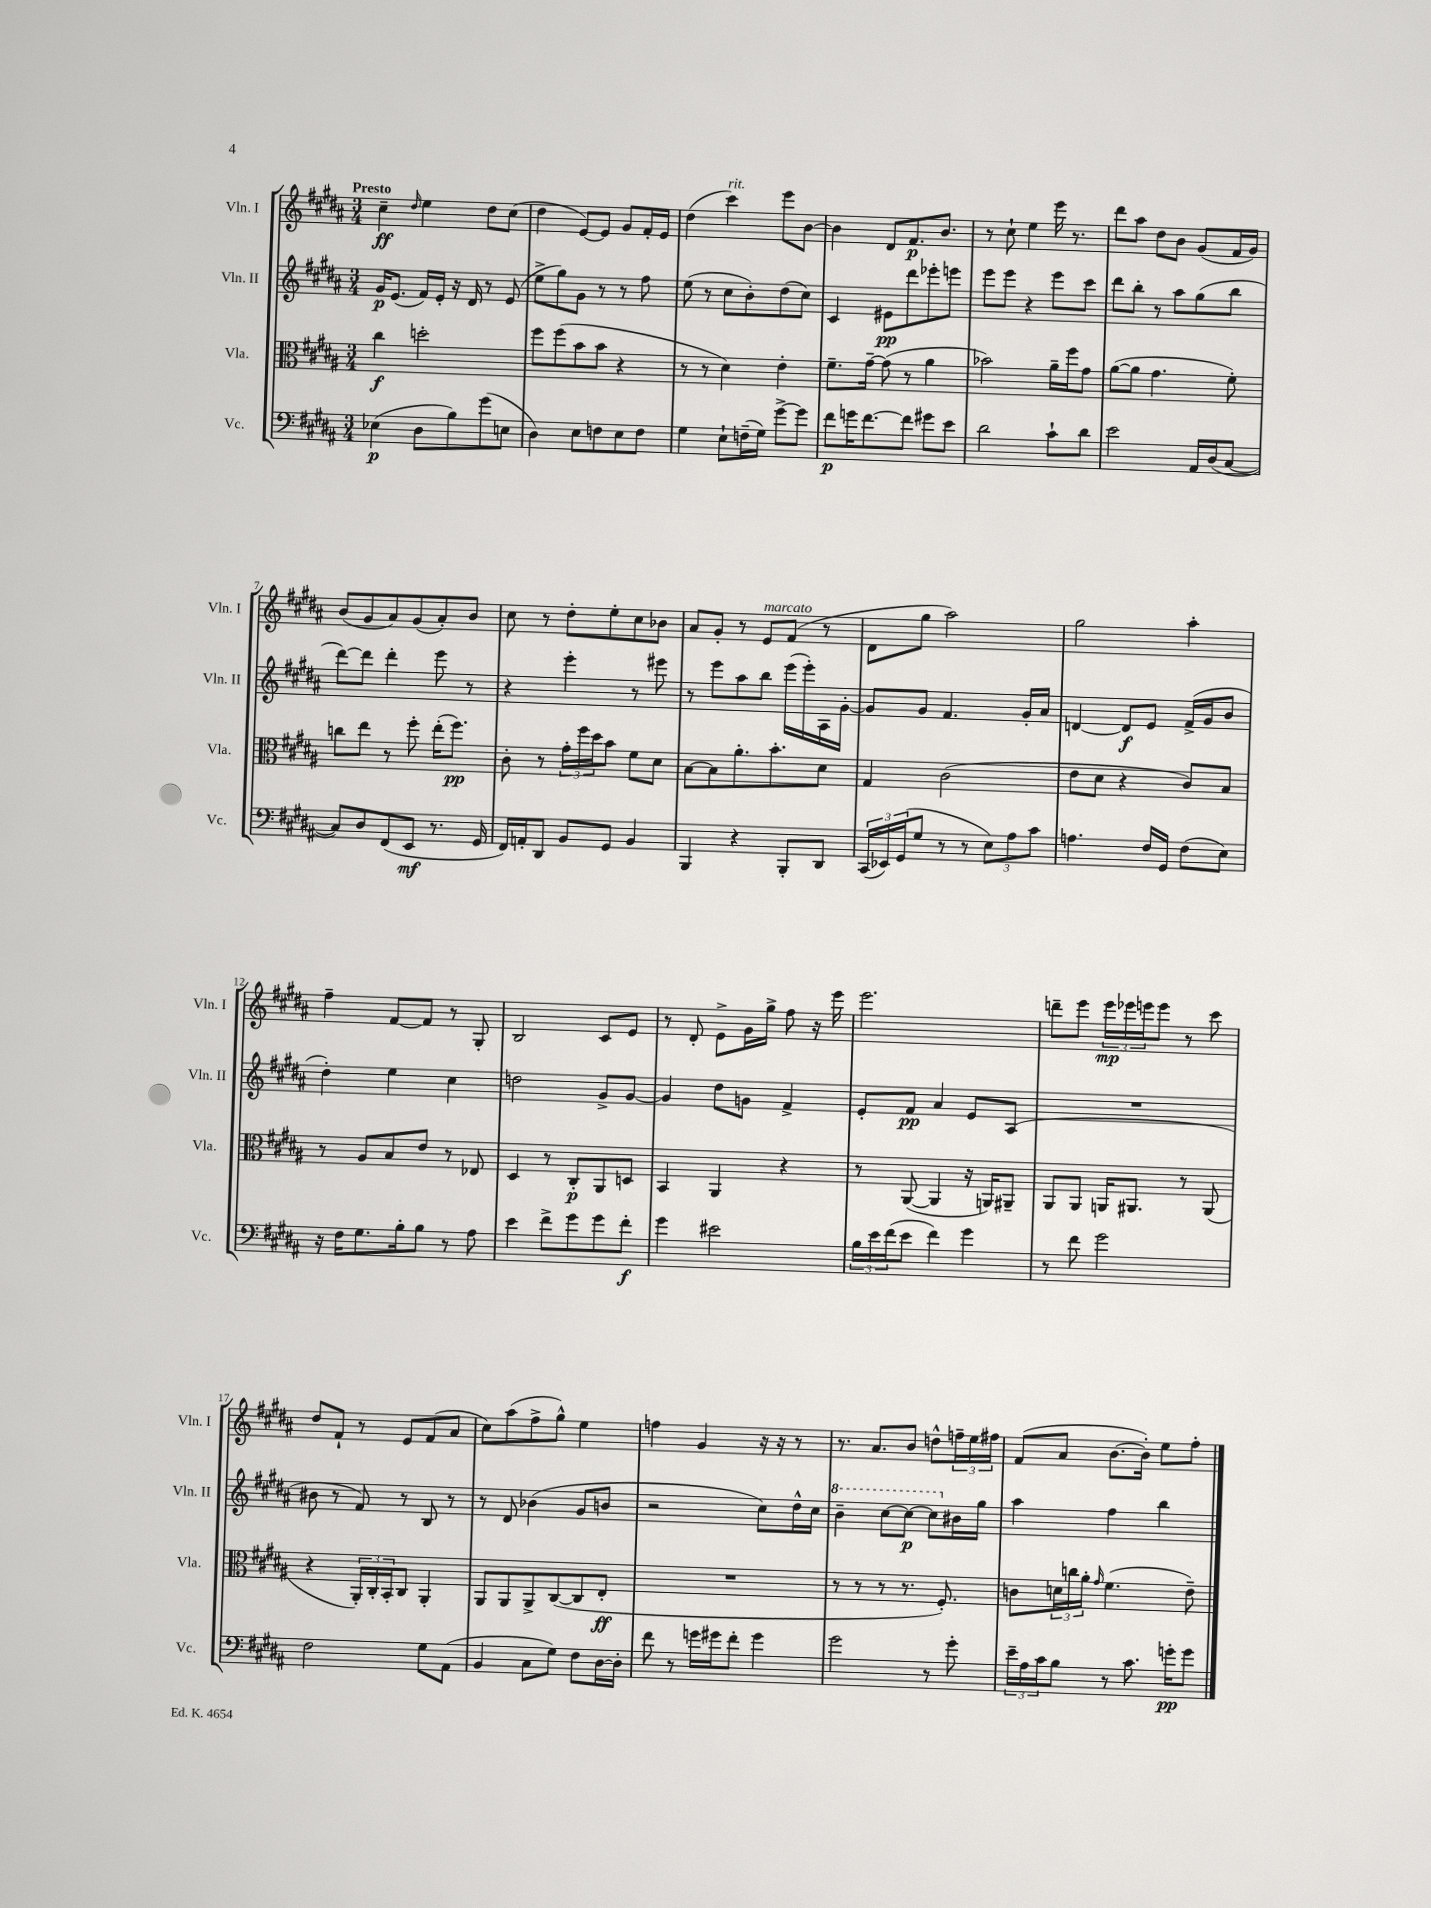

**kern	**dynam	**kern	**dynam	**kern	**dynam	**kern	**dynam
*part4	*part4	*part3	*part3	*part2	*part2	*part1	*part1
*staff4	*staff4	*staff3	*staff3	*staff2	*staff2	*staff1	*staff1
*I"Vc.	*	*I"Vla.	*	*I"Vln. II	*	*I"Vln. I	*
*I'Vc.	*	*I'Vla.	*	*I'Vln. II	*	*I'Vln. I	*
*clefF4	*	*clefC3	*	*clefG2	*	*clefG2	*
*k[f#c#g#d#a#]	*	*k[f#c#g#d#a#]	*	*k[f#c#g#d#a#]	*	*k[f#c#g#d#a#]	*
*M3/4	*	*M3/4	*	*M3/4	*	*M3/4	*
=1	=1	=1	=1	=1	=1	=1	=1
!	!	!	!	!	!	!LO:TX:a:B:t=Presto	!
(4E-X\	p	4cc#\	f	16g#/KL	p	4cc#~\	ff
.	.	.	.	(8.e/J	.	.	.
.	.	.	.	.	.	16qqdd#/	.
8D#\L	.	2ddn'\	.	16f#/LL)	.	4ee\	.
.	.	.	.	16e'/JJ	.	.	.
8B\)	.	.	.	16r	.	.	.
.	.	.	.	16d#/	.	.	.
(8g#\	.	.	.	8r	.	8dd#\L	.
8En\J	.	.	.	(8e/	.	(8cc#\J	.
=2	=2	=2	=2	=2	=2	=2	=2
4D#\)	.	8ff#\L	.	8ee^\L	.	4dd#\	.
.	.	(8ff#\	.	8gg#\)	.	.	.
8E\L	.	8b\	.	8g#\J	.	[8e/L)	.
8Fn\	.	8b\J	.	8r	.	8e/J]	.
8E\	.	4r	.	8r	.	8g#/L	.
8F\J	.	.	.	8ff#\	.	16f#'/L	.
.	.	.	.	.	.	16e/JJ	.
=3	=3	=3	=3	=3	=3	=3	=3
4G#\	.	8r	.	(8ee\	.	(4dd#\	.
.	.	8r	.	8r	.	.	.
!	!	!	!	!	!	!LO:TX:a:i:t=rit.	!
8E`\L	.	4d#\)	.	8cc#\L	.	4ccc#\)	.
(16Fn~\L	.	.	.	8b'\)	.	.	.
16G#\JJ)	.	.	.	.	.	.	.
[8g#^\L	.	4e'\	.	(8dd#\	.	8eee\L	.
8g#\J]	.	.	.	8cc#\J)	.	[8b\J	.
=4	=4	=4	=4	=4	=4	=4	=4
8f#\L	p	8.f#~\L	.	4c#/	.	4b\]	.
16gn\K	.	.	.	.	.	.	.
[8.f#\	.	[16g#~\Jk	.	.	.	.	.
.	.	(8g#\]	.	8e#X\L	pp	8d#/L	.
8f#\J]	.	8r	.	8ddd#\	.	8.f#/	p
8g#X\L	.	4a#\	.	8eee-X'\	.	.	.
.	.	.	.	.	.	8.b/J	.
8e\J	.	.	.	8eeen\J	.	.	.
=5	=5	=5	=5	=5	=5	=5	=5
2d#\	.	2b-X\)	.	8eee\L	.	8r	.
.	.	.	.	8eee\J	.	8cc#`\	.
.	.	.	.	4r	.	4ee\	.
8c#`\L	.	16a#~\LL	.	8eee\L	.	16eee\	.
.	.	16ff#\J	.	.	.	8.r	.
8d#\J	.	8g#\J	.	8ccc#\J	.	.	.
=6	=6	=6	=6	=6	=6	=6	=6
2e\	.	([8a#\L	.	8ddd#\L	.	8ddd#\L	.
.	.	8a#\J]	.	8bb'\J	.	8aa#\J	.
.	.	4.g#\	.	8r	.	8dd#\L	.
.	.	.	.	8aa#\L	.	8b\J	.
16AA#/LL	.	.	.	(8gg#\	.	(8g#/L	.
(16D#/J	.	.	.	.	.	.	.
[8C#/J	.	8f#'\)	.	8bb\J	.	16f#/L	.
.	.	.	.	.	.	16g#/JJ)	.
!!LO:LB:g=z
=7	=7	=7	=7	=7	=7	=7	=7
8C#/L])	.	8ccn\L	.	[8ddd#\L)	.	(8b/L	.
8D#/	.	8ee\J	.	8ddd#\J]	.	8g#/	.
(8FF#/	.	8r	.	4ddd#'\	.	8a#/)	.
8EE/J	mf	8ff#'\	.	.	.	(8g#/	.
8.r	.	(16ee'\KL	.	8eee\	.	8a#'/)	.
.	.	8.ff#\J)	pp	.	.	.	.
.	.	.	.	8r	.	8b/J	.
16GG#/	.	.	.	.	.	.	.
=8	=8	=8	=8	=8	=8	=8	=8
16FF#/LL)	.	8c#'\	.	4r	.	8cc#\	.
16AAn'/J	.	.	.	.	.	.	.
8DD#/J	.	8r	.	.	.	8r	.
8BB/L	.	24g#'\LL	.	4eee'\	.	8dd#'\L	.
.	.	24ff#\	.	.	.	.	.
.	.	24dd#\J	.	.	.	.	.
8GG#/J	.	8b\J	.	.	.	8ee'\	.
4BB/	.	8f#\L	.	8r	.	8cc#\	.
.	.	8d#\J	.	8eee#X\	.	8b-X\J	.
=9	=9	=9	=9	=9	=9	=9	=9
4BBB/	.	[8B\L	.	8r	.	8a#/L	.
.	.	8B\]	.	8eee\L	.	8g#'/J	.
4r	.	8.a#'\	.	8aa#\	.	8r	.
!	!	!	!	!	!	!LO:TX:a:i:t=marcato	!
.	.	.	.	8bb\J	.	8e/L	.
.	.	8.b'\	.	.	.	.	.
8BBB'/L	.	.	.	(16eee\LL	.	(8f#/J	.
.	.	.	.	16eee'\)	.	.	.
8DD#/J	.	8d#\J	.	16A#\	.	8r	.
.	.	.	.	[16g#'\JJ	.	.	.
=10	=10	=10	=10	=10	=10	=10	=10
(24CC#/LL	.	4G#/	.	8g#/L]	.	8d#\L	.
24EE-X/)	.	.	.	.	.	.	.
(24GG#/J	.	.	.	.	.	.	.
8G#/J	.	.	.	8g#/J	.	8gg#\J	.
8r	.	(2c#\	.	4.f#/	.	2aa#\)	.
8r	.	.	.	.	.	.	.
12E\L)	.	.	.	.	.	.	.
12A#\	.	.	.	.	.	.	.
.	.	.	.	16g#'/LL	.	.	.
12c#\J	.	.	.	.	.	.	.
.	.	.	.	16a#/JJ	.	.	.
=11	=11	=11	=11	=11	=11	=11	=11
4.An\	.	8e\L	.	[4dn/	.	2gg#\	.
.	.	8d#\J	.	.	.	.	.
.	.	4r	.	8d/L]	f	.	.
16F#/LL	.	.	.	8e/J	.	.	.
16GG#/JJ	.	.	.	.	.	.	.
(8F#\L	.	8c#/L)	.	(16f#^/LL	.	4aa#'\	.
.	.	.	.	16g#/J	.	.	.
8E\J)	.	8B/J	.	8b/J	.	.	.
!!LO:LB:g=z
=12	=12	=12	=12	=12	=12	=12	=12
16r	.	8r	.	4dd#'\)	.	4ff#~\	.
16F#\KL	.	.	.	.	.	.	.
8.G#\	.	8A#/L	.	.	.	.	.
.	.	8B/	.	4ee\	.	[8f#/L	.
16B'\k	.	.	.	.	.	.	.
8B\J	.	8e/J	.	.	.	8f#/J]	.
8r	.	8r	.	4cc#\	.	8r	.
8A#\	.	8E-X/	.	.	.	8G#'/	.
=13	=13	=13	=13	=13	=13	=13	=13
4e\	.	4D#/	.	2ddn\	.	2B/	.
8f#^\L	.	8r	.	.	.	.	.
8g#\	.	8C#'/L	p	.	.	.	.
8g#\	.	8AA#/	.	8g#^/L	.	8c#/L	.
8f#'\J	f	8Dn/J	.	[8g#/J	.	8e/J	.
=14	=14	=14	=14	=14	=14	=14	=14
4g#\	.	4BB/	.	4g#/]	.	8r	.
.	.	.	.	.	.	8d#'/	.
2e#X\	.	4AA#/	.	8dd#\L	.	8e^\L	.
.	.	.	.	8gn\J	.	16g#\L	.
.	.	.	.	.	.	16gg#^\JJ	.
.	.	4r	.	4f#^/	.	8ff#\	.
.	.	.	.	.	.	16r	.
.	.	.	.	.	.	16eee\	.
=15	=15	=15	=15	=15	=15	=15	=15
24B\LL	.	8r	.	8e'/L	.	2.eee\	.
24e\	.	.	.	.	.	.	.
(24f#\J	.	.	.	.	.	.	.
8e\J	.	([8AA#/	.	8f#/J	pp	.	.
4f#\)	.	4AA#/]	.	4a#/	.	.	.
4g#\	.	16r	.	8e/L	.	.	.
.	.	16AAn/KL)	.	.	.	.	.
.	.	8AA#X~/J	.	(8A#/J	.	.	.
=16	=16	=16	=16	=16	=16	=16	=16
8r	.	8AA#/L	.	2.r	.	8dddn~\L	.
8f#\	.	8AA#/J	.	.	.	8eee\J	.
2g#\	.	16AAn/KL	.	.	.	24eee\LL	mp
.	.	.	.	.	.	24eee-X\	.
.	.	8.AA#X/J	.	.	.	.	.
.	.	.	.	.	.	24eeen\J	.
.	.	.	.	.	.	8eee\J	.
.	.	8r	.	.	.	8r	.
.	.	(8AA#/	.	.	.	8ccc#\	.
!!LO:LB:g=z
=17	=17	=17	=17	=17	=17	=17	=17
2F#\	.	4r	.	8b#X\	.	8dd#/L	.
.	.	.	.	8r	.	8f#`/J	.
.	.	24AA#'/LL)	.	8f#/)	.	8r	.
.	.	24C#'/	.	.	.	.	.
.	.	24BB'/J	.	.	.	.	.
.	.	8C#/J	.	8r	.	8e/L	.
8G#\L	.	4AA#'/	.	8B/	.	(8f#/	.
(8AA#\J	.	.	.	8r	.	8a#/J	.
=18	=18	=18	=18	=18	=18	=18	=18
4BB/	.	8AA#/L	.	8r	.	8cc#\L)	.
.	.	8AA#/	.	8d#/	.	(8aa#\	.
8C#\L	.	8AA#^/	.	(4b-X\	.	8ff#^\	.
8G#\J)	.	([8C#/	.	.	.	8gg#^^\J)	.
8F#\L	.	8C#/]	.	8g#/L	.	4ee\	.
[16D#\L	.	8E'/J	ff	8bn/J	.	.	.
16D#'\JJ]	.	.	.	.	.	.	.
=19	=19	=19	=19	=19	=19	=19	=19
8f#\	.	2.r	.	2r	.	4ffn\	.
8r	.	.	.	.	.	.	.
16gn\LL	.	.	.	.	.	4g#/	.
16g#X\J	.	.	.	.	.	.	.
8f#'\J	.	.	.	.	.	.	.
4g#\	.	.	.	8cc#\L)	.	16r	.
.	.	.	.	.	.	16r	.
.	.	.	.	16dd#^^\L	.	8r	.
.	.	.	.	16cc#\JJ	.	.	.
=20	=20	=20	=20	=20	=20	=20	=20
*	*	*	*	*8va	*	*	*
2g#\	.	8r	.	4bb~\	.	8.r	.
.	.	8r	.	.	.	.	.
.	.	.	.	.	.	8.a#/L	.
.	.	8r	.	[8ccc#\L	.	.	.
.	.	8.r	.	8ccc#\J_	p	8b/J	.
8r	.	.	.	8ccc#\L]	.	8ddn^^\L	.
.	.	8.F#'/)	.	.	.	.	.
*	*	*	*	*X8va	*	*	*
8g#'\	.	.	.	16b#X\L	.	24ffn~\L	.
.	.	.	.	.	.	24ee\	.
.	.	.	.	16gg#\JJ	.	.	.
.	.	.	.	.	.	24ff#X\JJ	.
=21	=21	=21	=21	=21	=21	=21	=21
24e~\LL	.	8cn\L	.	4aa#\	.	(8f#/L	.
24A#\	.	.	.	.	.	.	.
24c#\J	.	.	.	.	.	.	.
8B\J	.	24dn\L	.	.	.	8a#/J	.
.	.	24ccn\	.	.	.	.	.
.	.	24a#'\JJ	.	.	.	.	.
.	.	16qqg#/	.	.	.	.	.
8r	.	(4.f#\	.	4ff#\	.	[8.b\L	.
8.c#\	.	.	.	.	.	.	.
.	.	.	.	.	.	16b'\Jk])	.
.	.	.	.	4bb\	.	8ee\L	.
16gn'\KL	pp	.	.	.	.	.	.
8g\J	.	8e~\)	.	.	.	8ff#'\J	.
==	==	==	==	==	==	==	==
*-	*-	*-	*-	*-	*-	*-	*-
